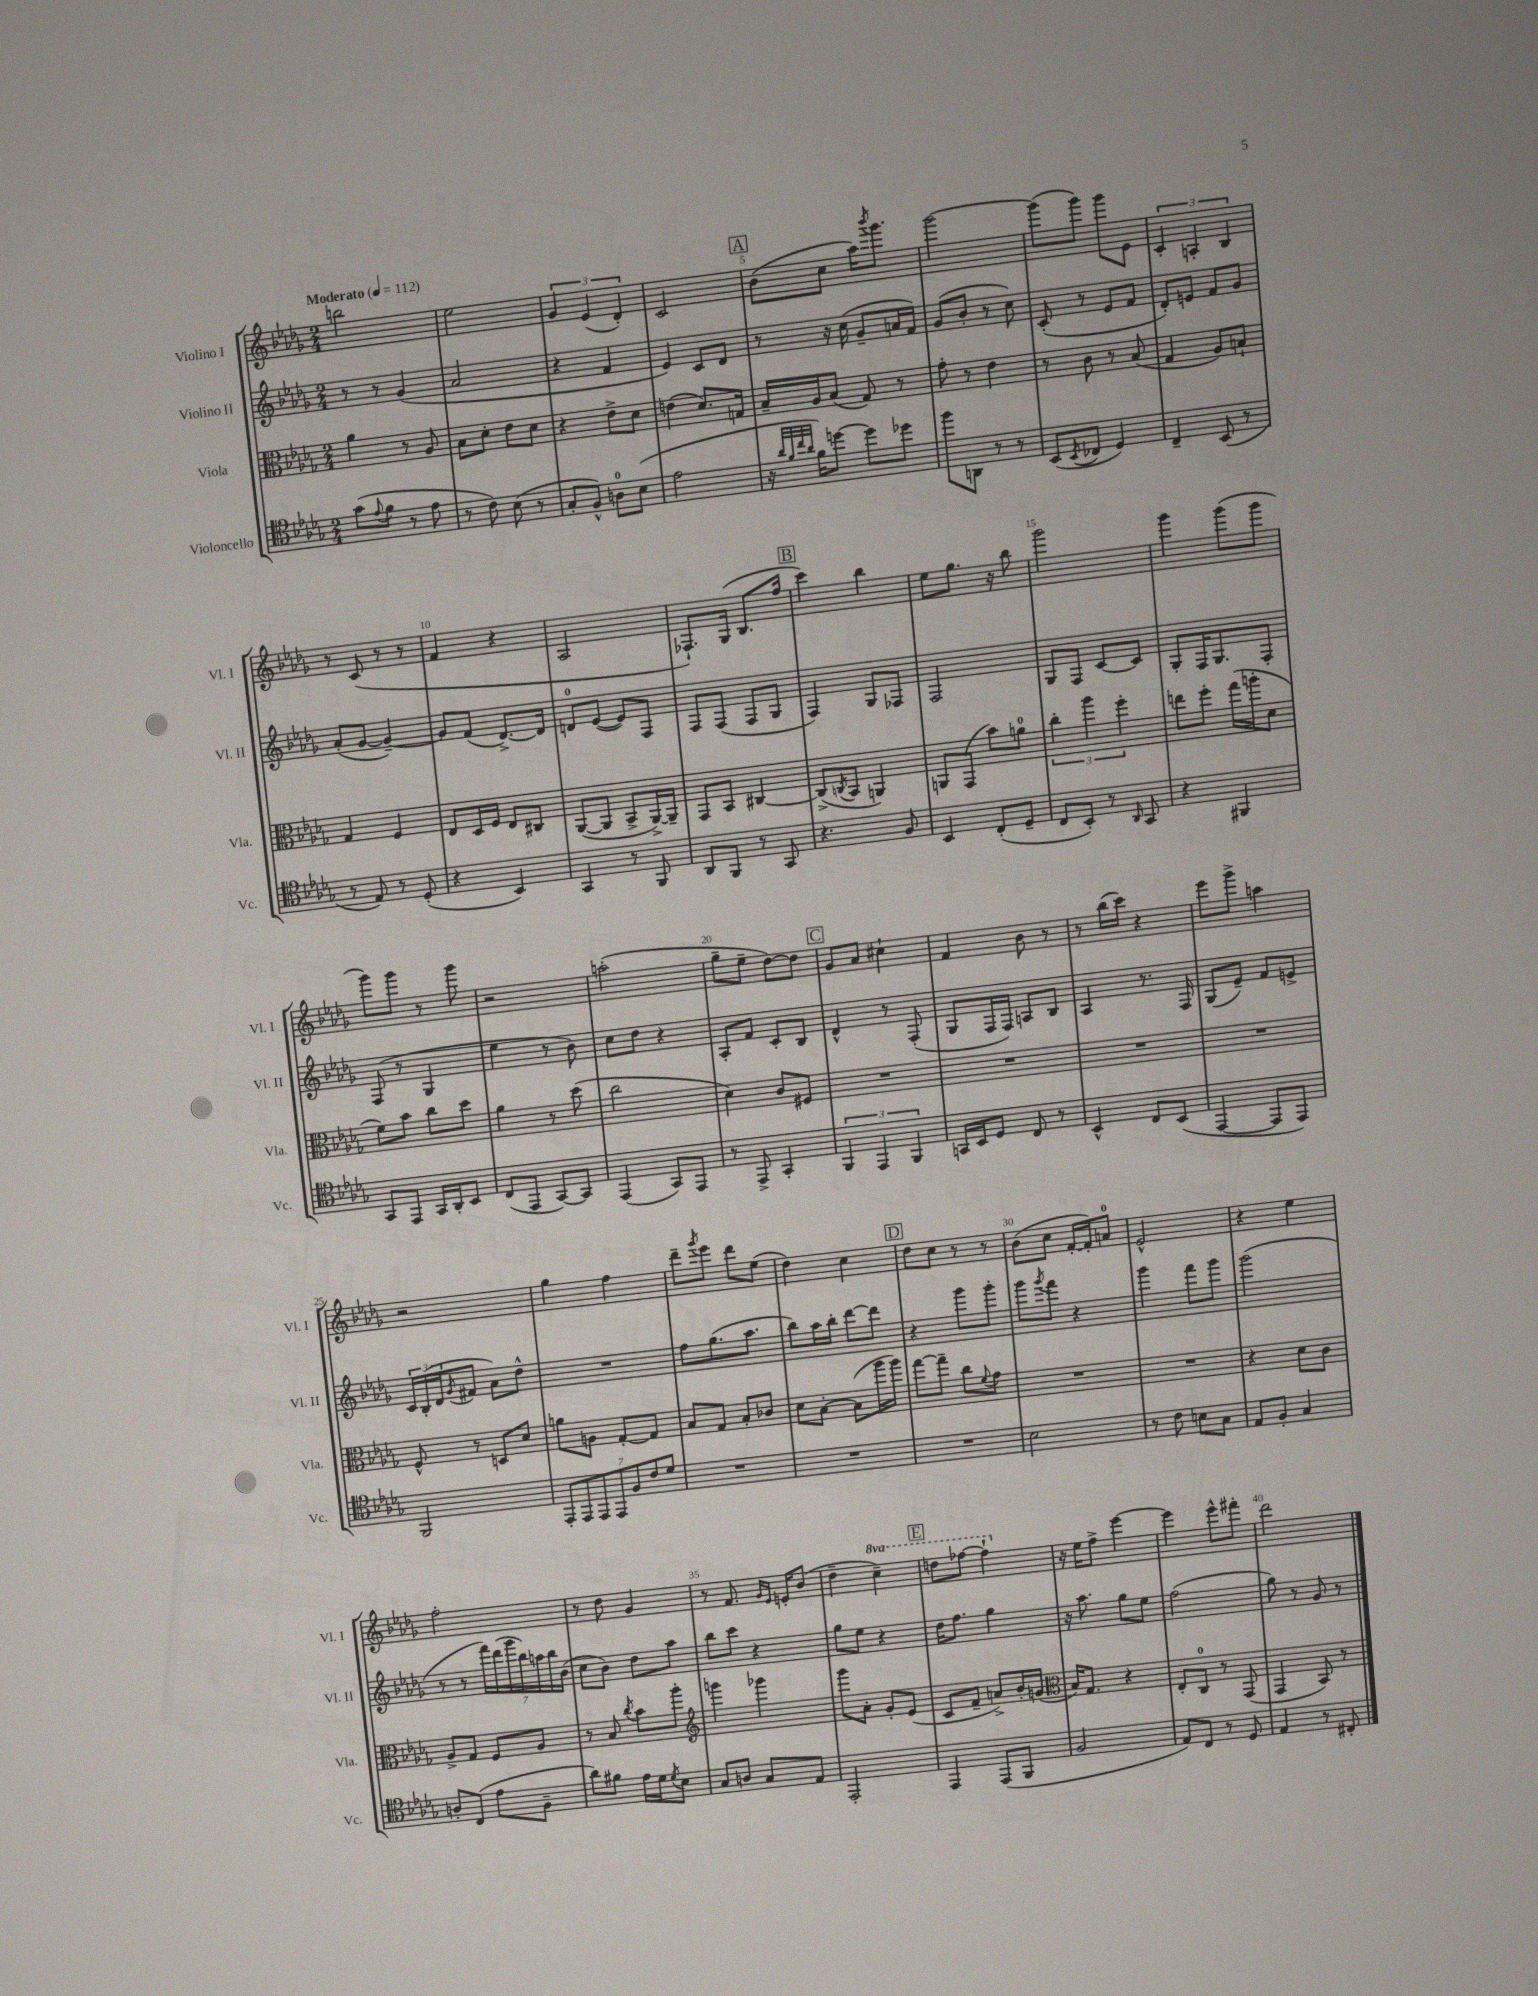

**kern	**kern	**kern	**kern
*staff4	*staff3	*staff2	*staff1
*clefC4	*clefC3	*clefG2	*clefG2
*k[b-e-a-d-g-]	*k[b-e-a-d-g-]	*k[b-e-a-d-g-]	*k[b-e-a-d-g-]
*M2/4	*M2/4	*M2/4	*M2/4
*MM112	*MM112	*MM112	*MM112
(8g-	4a-	8r	2bb
8qqe-	.	.	.
8f	.	8r	.
8r	8r	(4g-	.
8e-	8A-	.	.
=	=	=	=
8r	8B-	2a-	2ee-
8c)	8d-'	.	.
(8B-	8e-	.	.
8r	8d-	.	.
=	=	=	=
8G-'	4r	4r	6g-
8F^^)	.	.	.
.	.	.	(6e-
8A	8e-^	4f	.
.	.	.	6d-')
(8B-	8d-	.	.
=	=	=	=
2e-	(4e	4e-)	2c
.	8.d-)	8c	.
.	.	8d-	.
.	16G	.	.
=	=	=	=
16r	16B-~	8r	(8b-
32qqa-	.	.	.
32qqf	.	.	.
32qqcc	.	.	.
32qqa-	.	.	.
16f)	16A-	.	.
[8dd	(8B-	16r	8cc
.	.	(16cc	.
8dd]	8G-)	8g-~	16aa-)
.	.	.	8qbbb-
.	.	.	8.ggg-
8dd-	8r	16a	.
.	.	16f)	.
=	=	=	=
8ff	8g-'	(8g-	[2ggg-
8AA	8r	8b-'	.
8r	4e-	8r	.
8r	.	8cc)	.
=	=	=	=
(8BB-	8r	(8c'	(8ggg-]
8qBB-	.	.	.
8C-	8c	8r	8ggg-)
4D-)	8r	8e-	8ggg-
.	(8B-	8f	8e-
=	=	=	=
4C~	4G-	8d-')	6c'
.	.	8e	.
.	.	.	6A'
(8BB-	8A-)	8f	.
.	.	.	6B-
8r	8B`	8g-	.
=	=	=	=
8r	4G-	(8a-'	8r
8E-)	.	[8g-	(8c
8r	4F	4g-~_)	8r
(8D-'	.	.	8r
=	=	=	=
4r	8E-	8g-]	4f
.	16D-	(8f	.
.	16F	.	.
4BB-)	8E-	[8.d-^)	4r
.	8C#	.	.
.	.	16d-]	.
=	=	=	=
4GG-	([8AA-	8d	2A-
.	8AA-]	([8e-	.
8r	8BB-^	8e-])	.
8FF	[16AA-^)	8F	.
.	16AA-~]	.	.
=	=	=	=
8AA-	8GG-	8F	8.F-`)
8FF	8BB-	(8F	.
.	.	.	(16G-
8r	[4C#	8F	8.B-
8GG-	.	8G-	.
.	.	.	16ff
=	=	=	=
4.r	(8C#^]	4F)	4ccc)
.	8qC	.	.
.	8BB-	.	.
.	4AA)	8G-	4bb-
8F	.	8F-	.
=	=	=	=
4BB-	8AA	2F	8ee-
.	(8GG-	.	8.gg-
(8C'	8b-)	.	.
.	.	.	16r
8D-~	8a	.	8bb-
=	=	=	=
8C	6cc'	8G-	2ggg-
8BB-')	.	8F	.
.	6aa-	.	.
8r	.	[8c	.
.	6ff'	.	.
16qqAA-	.	.	.
8GG-	.	8c]	.
=	=	=	=
4r	8ee	8G-'	4ggg-
.	8ff'	16F	.
.	.	8.G-	.
4FF#	(16gg-	.	(8ggg-
.	16aa'	.	.
.	8d-	8F'	8ggg-
=	=	=	=
8GG-	8f)	(8F	8ggg-)
8EE-	8b-	8r	8ggg-
16GG-	8cc	4G-	8r
16AA-'	.	.	.
8BB-	8dd-	.	8ggg-
=	=	=	=
(8C	4a-	4ee-	2r
8EE-	.	.	.
[8GG-)	8r	8r	.
8GG-]	(8dd-	8b-)	.
=	=	=	=
(4EE-	2cc	8cc	(2aa'
.	.	8dd-	.
8GG-)	.	4r	.
8EE-	.	.	.
=	=	=	=
8r	4d-)	8A-'	8gg-~
8EE-^	.	8f	8ee-~
4GG-'	8c	8c'	[8dd-)
.	8F#	8B-	8dd-]
=	=	=	=
6FF	2r	4d-^^	8g-
.	.	.	8a-
6EE-	.	.	.
.	.	8r	4cc#`
6FF	.	.	.
.	.	(8F'	.
=	=	=	=
16GG	2r	8G-	4f
16BB-	.	.	.
8D-	.	16F	.
.	.	16F)	.
8C	.	8A	8b-
8r	.	8B-	8r
=	=	=	=
4BB-^^	2r	4A-	8r
.	.	.	(16bb-
.	.	.	16ccc)
8C	.	8.r	4r
(8BB-	.	.	.
.	.	16F	.
=	=	=	=
[4EE-	2r	(8G-	8eee-
.	.	8e-~)	8ggg-^
8EE-]	.	8f	4aa
8EE-)	.	8e^	.
=	=	=	=
2FF	8F^^	24c	2r
.	.	(24B-'	.
.	.	24d-	.
.	.	8qg-	.
.	8r	8f#	.
.	8D	8a-)	.
.	8d-	8dd-^^	.
=	=	=	=
14EE-'	8a	2r	4gg-
14EE-	.	.	.
.	8A	.	.
14EE-	.	.	.
14EE-	.	.	.
.	[8G-'	.	4ff
14F	.	.	.
14c	.	.	.
.	8G-]	.	.
14d-	.	.	.
=	=	=	=
2r	8B-	8ff	8ddd-~
.	.	.	8qggg-
.	8G-	(8.gg-	8eee-
.	8B-'	.	8ddd-
.	.	8.aa-	.
.	8c-	.	(8ee-
=	=	=	=
2r	8d-	8bb-)	4dd-)
.	[8B-'	16aa-	.
.	.	16bb-'	.
.	(8B-]	[8ddd-	4cc
.	16aa-	8ddd-]	.
.	16aa-)	.	.
=	=	=	=
2r	[8gg-	4r	8dd-
.	8gg-~]	.	8cc
.	8cc	8ggg-	8r
.	8qqf	.	.
.	8g-	8ggg-'	8r
=	=	=	=
2B-	2r	8ggg-	(8b-
.	.	8qggg-	.
.	.	8fff	8cc
.	.	4r	[16f'
.	.	.	16f'])
.	.	.	8a
=	=	=	=
8r	2r	4ggg-	2e-^^
8c	.	.	.
8B	.	8fff	.
8G-	.	8ggg-	.
=	=	=	=
8E-	4r	(2ggg-	4r
8F'	.	.	.
4G-	8d-	.	4ee-
.	8c	.	.
=	=	=	=
8A'	8A-^	8r	2ff'
(8C	8G-	8r	.
8e-	8F	28fff)	.
.	.	(28ddd-	.
.	.	28ggg-	.
.	.	28bb-)	.
8F~	8A-	.	.
.	.	28aa	.
.	.	28bb-	.
.	.	(28b-	.
=	=	=	=
8a-)	8r	8cc	8r
8f#	8B-	8b-)	8dd-
.	8qcc	.	.
16e-	8b-	8dd-	4g-
16d-	.	.	.
8qd-	.	.	.
8B-	8aa-'	8aa-	.
=	=	=	=
*	*clefG2	*	*
8G-	4ggg	8bb-	8r
8A	.	8ccc	8.f
8G-	4ggg-	4r	.
.	.	.	16qqg-
.	.	.	16qqe-
.	.	.	16e'
8E-	.	.	(8b-
=	=	=	=
2EE-'	8ggg-	8gg-	4dd-~
.	8a-'	8ee-	.
.	8g-'	4r	4ccc~)
.	(8e-	.	.
=	=	=	=
4EE-	8c	16dd-	8ddd
.	.	8.ff	.
.	8f~	.	[8fff-
(8EE-	8a^)	4gg-	4fff-`]
8FF	16b-'	.	.
.	(16g	.	.
=	=	=	=
*	*clefC3	*	*
2F	16B-)	16r	16r
.	8.G-	8.aa-	16ee-
.	.	.	8ff^
.	4r	8gg-	[4eee-
.	.	8ee-	.
=	=	=	=
8E-)	8E-'	(2ff	4eee-]
8C	8C	.	.
8r	8r	.	8eee-^^
8D-	(8GG-	.	8fff#'
=	=	=	=
4E-	4GG-	8gg-)	2ddd-
.	.	8r	.
8r	8BB-)	8g-	.
8C#'	8r	8r	.
==	==	==	==
*-	*-	*-	*-
